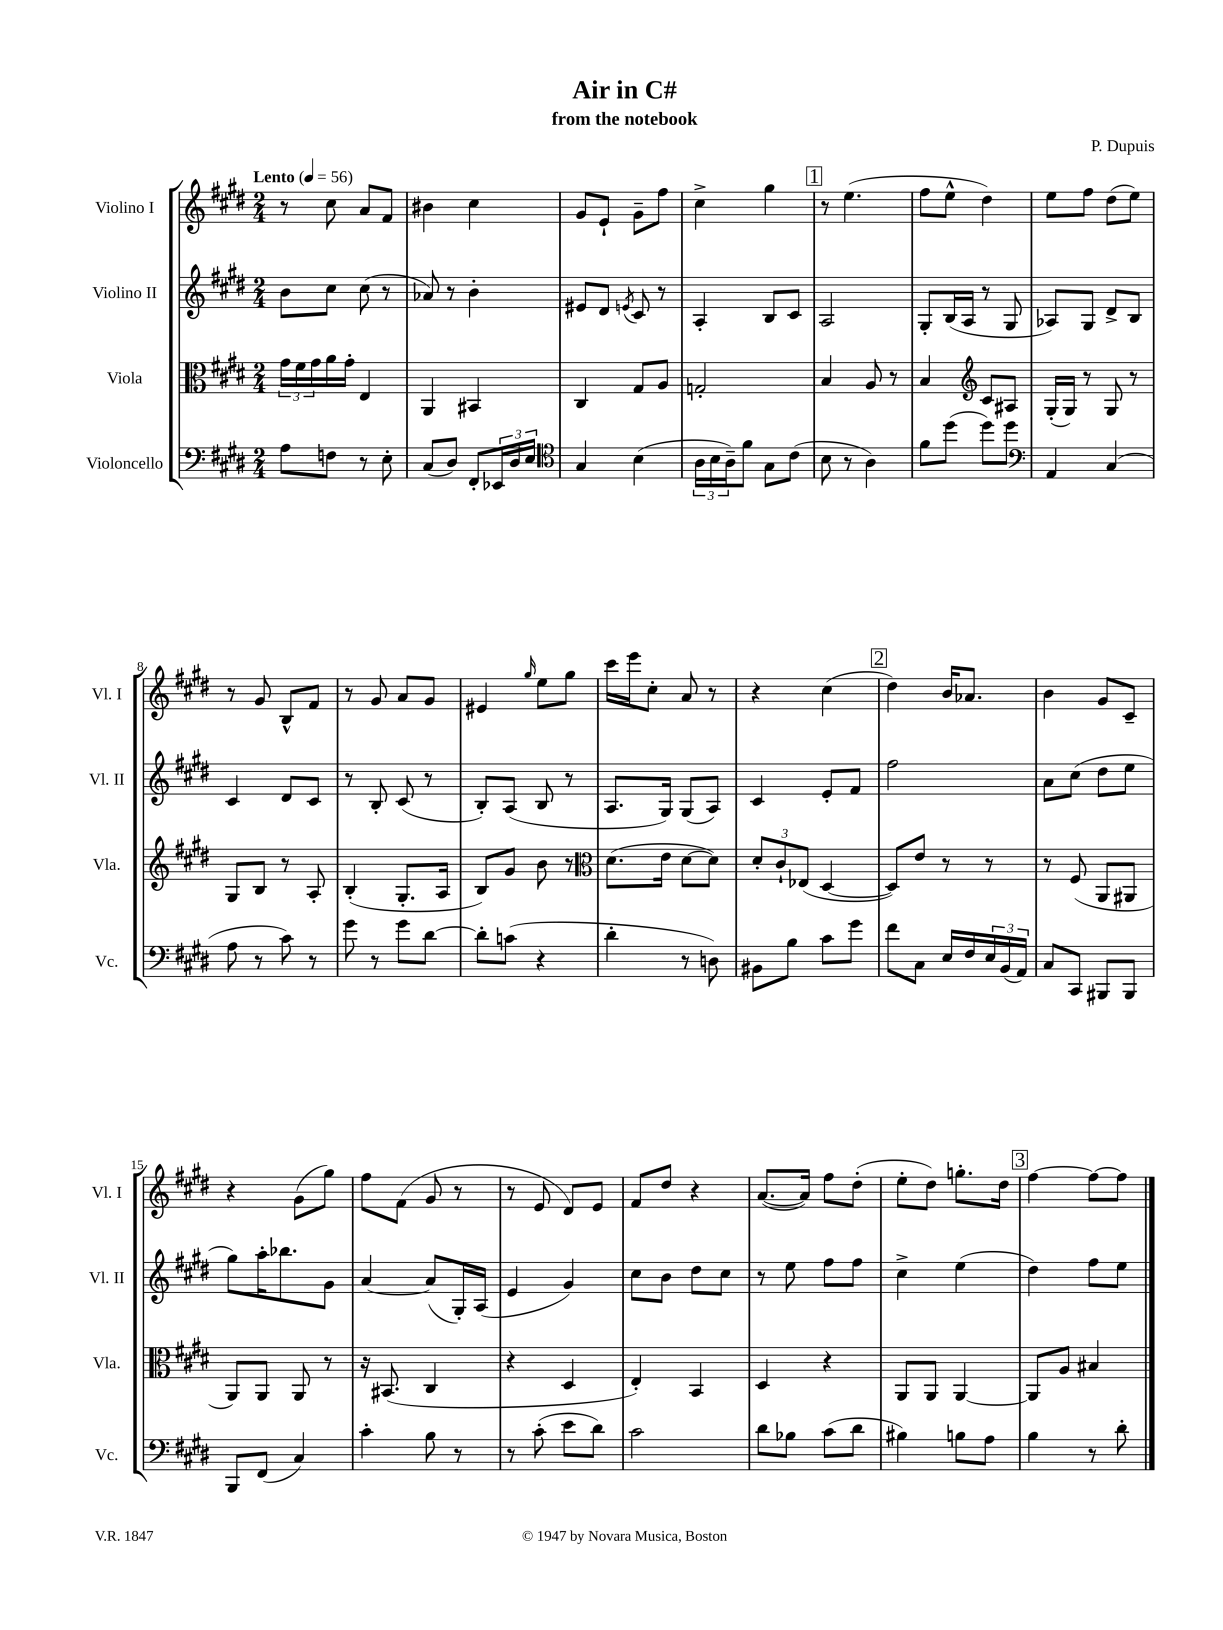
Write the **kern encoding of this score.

**kern	**kern	**kern	**kern
*part4	*part3	*part2	*part1
*staff4	*staff3	*staff2	*staff1
*I"Violoncello	*I"Viola	*I"Violino II	*I"Violino I
*I'Vc.	*I'Vla.	*I'Vl. II	*I'Vl. I
*clefF4	*clefC3	*clefG2	*clefG2
*k[f#c#g#d#]	*k[f#c#g#d#]	*k[f#c#g#d#]	*k[f#c#g#d#]
*M2/4	*M2/4	*M2/4	*M2/4
*MM56	*MM56	*MM56	*MM56
=1	=1	=1	=1
!	!	!	!LO:TX:a:B:t=Lento
8A\L	24g#\LL	8b\L	8r
.	24f#\	.	.
.	24g#\	.	.
8Fn\J	16a\	8cc#\J	8cc#\
.	16g#'\JJ	.	.
8r	4E/	(8cc#\	8a/L
8E'\	.	8r	8f#/J
=2	=2	=2	=2
(8C#/L	4AA/	8a-X/)	4b#X\
8D#/J)	.	8r	.
8FF#'/L	4BB#X/	4b'\	4cc#\
24EE-X/L	.	.	.
24D#/	.	.	.
24E/JJ	.	.	.
=3	=3	=3	=3
*clefC4	*	*	*
4G#/	4C#/	8e#X/L	8g#/L
.	.	8d#/J	8e`/J
.	.	8qen/	.
(4B\	8G#/L	8c#/	8g#~\L
.	8A/J	8r	8ff#\J
=4	=4	=4	=4
24A\LL	2Gn'/	4A'/	4cc#^\
24B\	.	.	.
24A~\J)	.	.	.
8f#\J	.	.	.
8G#\L	.	8B/L	4gg#\
(8c#\J	.	8c#/J	.
!!LO:REH:place=s1:t=1
=5	=5	=5	=5
8B\	4B/	2A/	8r
8r	.	.	(4.ee\
4A\)	8A/	.	.
.	8r	.	.
=6	=6	=6	=6
8f#\L	4B/	8G#'/L	8ff#\L
(8dd#\J	.	(16B/L	8ee^^\J
.	.	16A/JJ	.
*	*clefG2	*	*
8dd#\L)	8c#/L	8r	4dd#\)
8dd#\J	8A#X/J	8G#/	.
=7	=7	=7	=7
*clefF4	*	*	*
4AA/	(16G#'/LL	8A-X/L)	8ee\L
.	16G#/JJ)	.	.
.	8r	8G#/J	8ff#\J
(4C#/	8G#/	8d#^/L	(8dd#\L
.	8r	8B/J	8ee\J)
!!LO:LB:g=z
=8	=8	=8	=8
8A\	8G#/L	4c#/	8r
8r	8B/J	.	8g#/
8c#\)	8r	8d#/L	8B^^/L
8r	8A'/	8c#/J	8f#/J
=9	=9	=9	=9
8g#\	(4B'/	8r	8r
8r	.	8B'/	8g#/
8g#\L	8.G#'/L	(8c#/	8a/L
[8d#\J	.	8r	8g#/J
.	16A/Jk	.	.
=10	=10	=10	=10
8d#'\L]	8B/L)	8B'/L)	4e#X/
(8cn\J	8g#/J	(8A/J	.
.	.	.	16qqgg#/
4r	8b\	8B/	8ee\L
.	8r	8r	8gg#\J
=11	=11	=11	=11
*	*clefC3	*	*
4d#'\	(8.d#\L	8.A/L	16ccc#\LL
.	.	.	16eee\J
.	.	.	8cc#'\J
.	16e\Jk	16G#/Jk)	.
8r	[8d#\L	(8G#/L	8a/
8Dn\)	8d#\J])	8A/J)	8r
=12	=12	=12	=12
8BB#X\L	12d#'/L	4c#/	4r
.	12c#`/	.	.
8B\J	.	.	.
.	(12E-X/J	.	.
8c#\L	[4D#/	8e'/L	(4cc#\
8g#\J	.	8f#/J	.
!!LO:REH:place=s1:t=2
=13	=13	=13	=13
8f#\L	8D#/L])	2ff#\	4dd#\)
8C#\J	8e/J	.	.
16E/LL	8r	.	16b/KL
16F#/	.	.	8.a-X/J
24E/	8r	.	.
(24BB/	.	.	.
24AA/JJ)	.	.	.
=14	=14	=14	=14
8C#/L	8r	8a\L	4b\
8CC#/J	(8F#/	(8cc#\J	.
8BBB#X/L	8AA/L	8dd#\L	8g#/L
8BBB#/J	8AA#X/J	8ee\J	8c#~/J
!!LO:LB:g=z
=15	=15	=15	=15
8BBB/L	8AA/L)	8gg#\L)	4r
(8FF#/J	8AA/J	16aa'\K	.
.	.	8.bb-X\	.
4C#/)	8AA/	.	(8g#\L
.	8r	8g#\J	8gg#\J)
=16	=16	=16	=16
4c#'\	16r	[4a/	8ff#\L
.	(8.BB#X/	.	.
.	.	.	(8f#\J
8B\	4C#/	(8a/L]	8g#/
8r	.	16G#'/L)	8r
.	.	(16A/JJ	.
=17	=17	=17	=17
8r	4r	4e/	8r
(8c#'\	.	.	8e/
8e\L	4D#/	4g#/)	8d#/L)
8d#\J)	.	.	8e/J
=18	=18	=18	=18
2c#\	4E'/)	8cc#\L	8f#/L
.	.	8b\J	8dd#/J
.	4BB/	8dd#\L	4r
.	.	8cc#\J	.
=19	=19	=19	=19
8d#\L	4D#/	8r	([8.a/L
8B-X\J	.	8ee\	.
.	.	.	16a/Jk])
(8c#\L	4r	8ff#\L	8ff#\L
8d#\J	.	8ff#\J	(8dd#'\J
=20	=20	=20	=20
4B#X\)	8AA/L	4cc#^\	8ee'\L
.	8AA/J	.	8dd#\J)
8Bn\L	[4AA/	(4ee\	8.ggn'\L
8A\J	.	.	.
.	.	.	16dd#\Jk
!!LO:REH:place=s1:t=3
=21	=21	=21	=21
4B\	8AA/L]	4dd#\)	[4ff#\
.	8A/J	.	.
8r	4B#X/	8ff#\L	8ff#\L_
8d#'\	.	8ee\J	8ff#\J]
==	==	==	==
*-	*-	*-	*-
